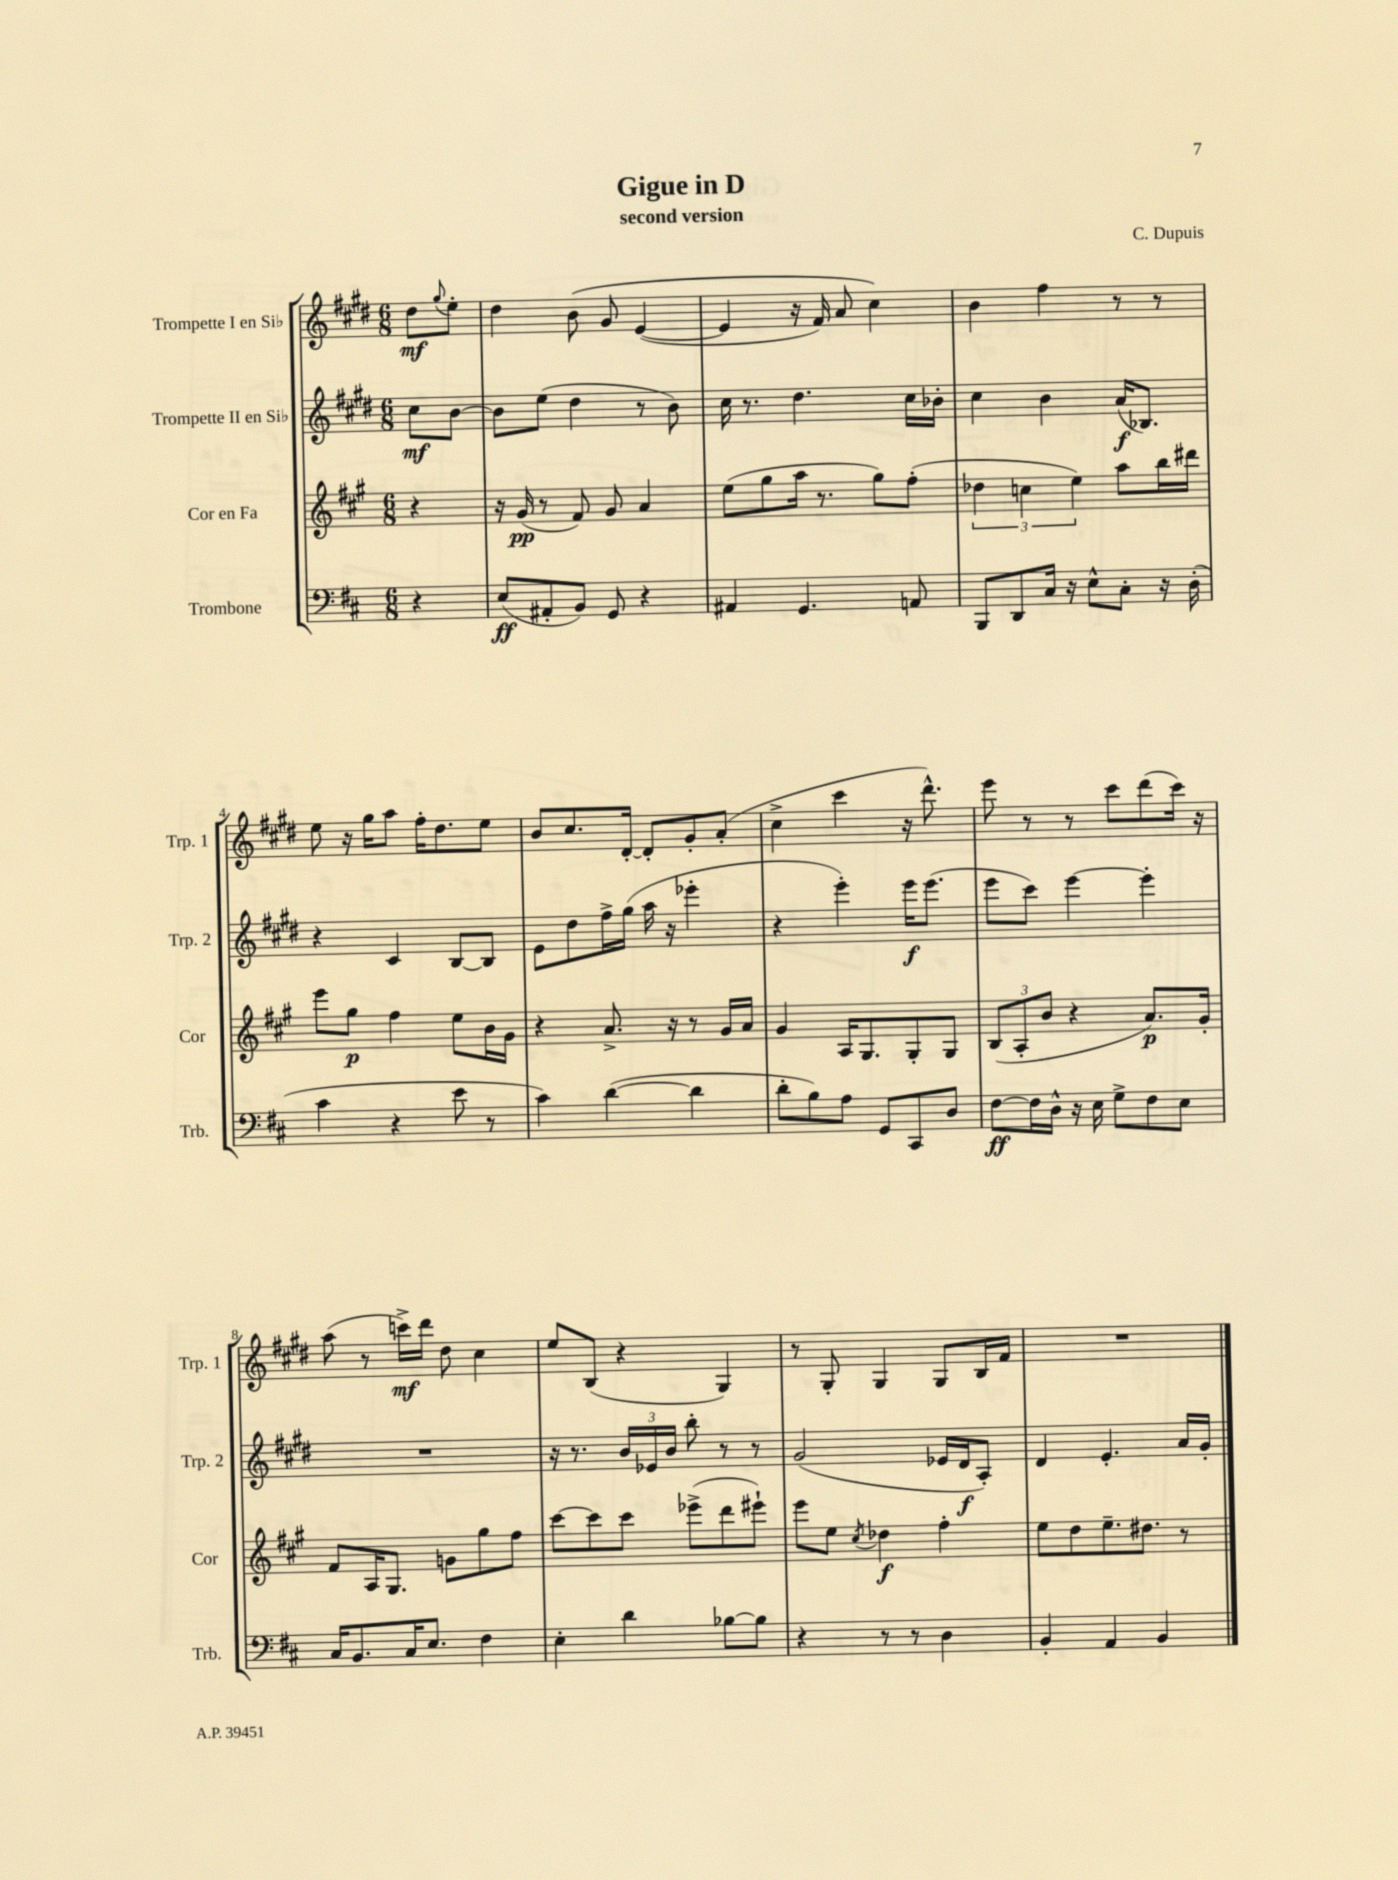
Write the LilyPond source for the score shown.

\header { title = "Gigue in D" composer = "C. Dupuis" subtitle = "second version" }
<<
\new StaffGroup <<
\new Staff = "s0" \with { instrumentName = "Trompette I en Sib" shortInstrumentName = "Trp. 1" } {
    \clef treble \key e \major \numericTimeSignature \time 6/8 \partial 4
    dis''8\mf \appoggiatura { gis''8 } e''8-. |
    dis''4 b'8\( gis'8 e'4~( |
    e'4 r16 fis'16) a'8 cis''4\) |
    b'4 fis''4 r8 r8 |
    e''8 r16 gis''16 a''8 fis''16-. dis''8. e''8 |
    b'8 cis''8. dis'16~-. dis'8-. gis'8-. a'8-.( |
    cis''4-> cis'''4 r16 dis'''8.-^) |
    e'''8 r8 r8 cis'''8 dis'''8( cis'''16) r16 |
    a''8( r8 c'''16->\mf) dis'''16 dis''8 cis''4 |
    e''8 b8( r4 gis4) |
    r8 gis8-. gis4 gis8 b16 fis'16 |
    R2. \bar "|." |
}
\new Staff = "s1" \with { instrumentName = "Trompette II en Sib" shortInstrumentName = "Trp. 2" } {
    \clef treble \key e \major \numericTimeSignature \time 6/8 \partial 4
    cis''8\mf b'8~ |
    b'8 e''8( dis''4 r8 b'8) |
    cis''16 r8. dis''4. cis''16 bes'16-. |
    cis''4 b'4 a'16\f( bes8.) |
    r4 cis'4 b8~ b8 |
    e'8 dis''8 fis''16-> gis''16( a''16 r16 ees'''4-. |
    r4 e'''4-.) e'''16\f e'''8.( |
    e'''8 cis'''8) e'''4~ e'''4-. |
    R2. |
    r16 r8. \tuplet 3/2 { b'16 ees'16 b'16 } b''8-. r8 r8 |
    gis'2( ees'16 dis'16\f a8-.) |
    dis'4 e'4.-. a'16 gis'16-. \bar "|." |
}
\new Staff = "s2" \with { instrumentName = "Cor en Fa" shortInstrumentName = "Cor" } {
    \clef treble \key a \major \numericTimeSignature \time 6/8 \partial 4
    r4 |
    r16 gis'16\pp( r8 fis'8) gis'8 a'4 |
    e''8( gis''8 a''16 r8. gis''8) fis''8-.( |
    \tuplet 3/2 { des''4 c''4 e''4) } a''8 b''16 dis'''16 |
    e'''8 gis''8\p fis''4 e''8 b'16 gis'16 |
    r4 a'8.-> r16 r8 gis'16 a'16 |
    gis'4 a16 gis8. gis8-. gis8 |
    \tuplet 3/2 { b8( a8-. b'8 } r4 a'8.\p) gis'16-. |
    fis'8 a16 gis8. g'8 gis''8 fis''8 |
    cis'''8~ cis'''8 cis'''8 ees'''8->( d'''8 eis'''8-!) |
    e'''8 e''8 \acciaccatura { cis''8 } des''4\f fis''4-. |
    e''8 d''8 e''8.-- dis''8. r8 \bar "|." |
}
\new Staff = "s3" \with { instrumentName = "Trombone" shortInstrumentName = "Trb." } {
    \clef bass \key d \major \numericTimeSignature \time 6/8 \partial 4
    r4 |
    e8\ff( ais,8-. b,8) g,8 r4 |
    ais,4 g,4. a,8 |
    b,,8 d,8 cis16 r16 e8-^ cis8-. r16 d16-.( |
    cis'4 r4 e'8 r8 |
    cis'4) d'4~( d'4 |
    d'8-. b8) a8 g,8 cis,8 d8 |
    fis8~\ff fis16 d16-^ r16 e16 g8-> fis8 e8 |
    cis16 b,8. cis16 e8. fis4 |
    e4-. d'4 bes8~ bes8 |
    r4 r8 r8 d4 |
    b,4-. a,4 b,4 \bar "|." |
}
>>
>>
